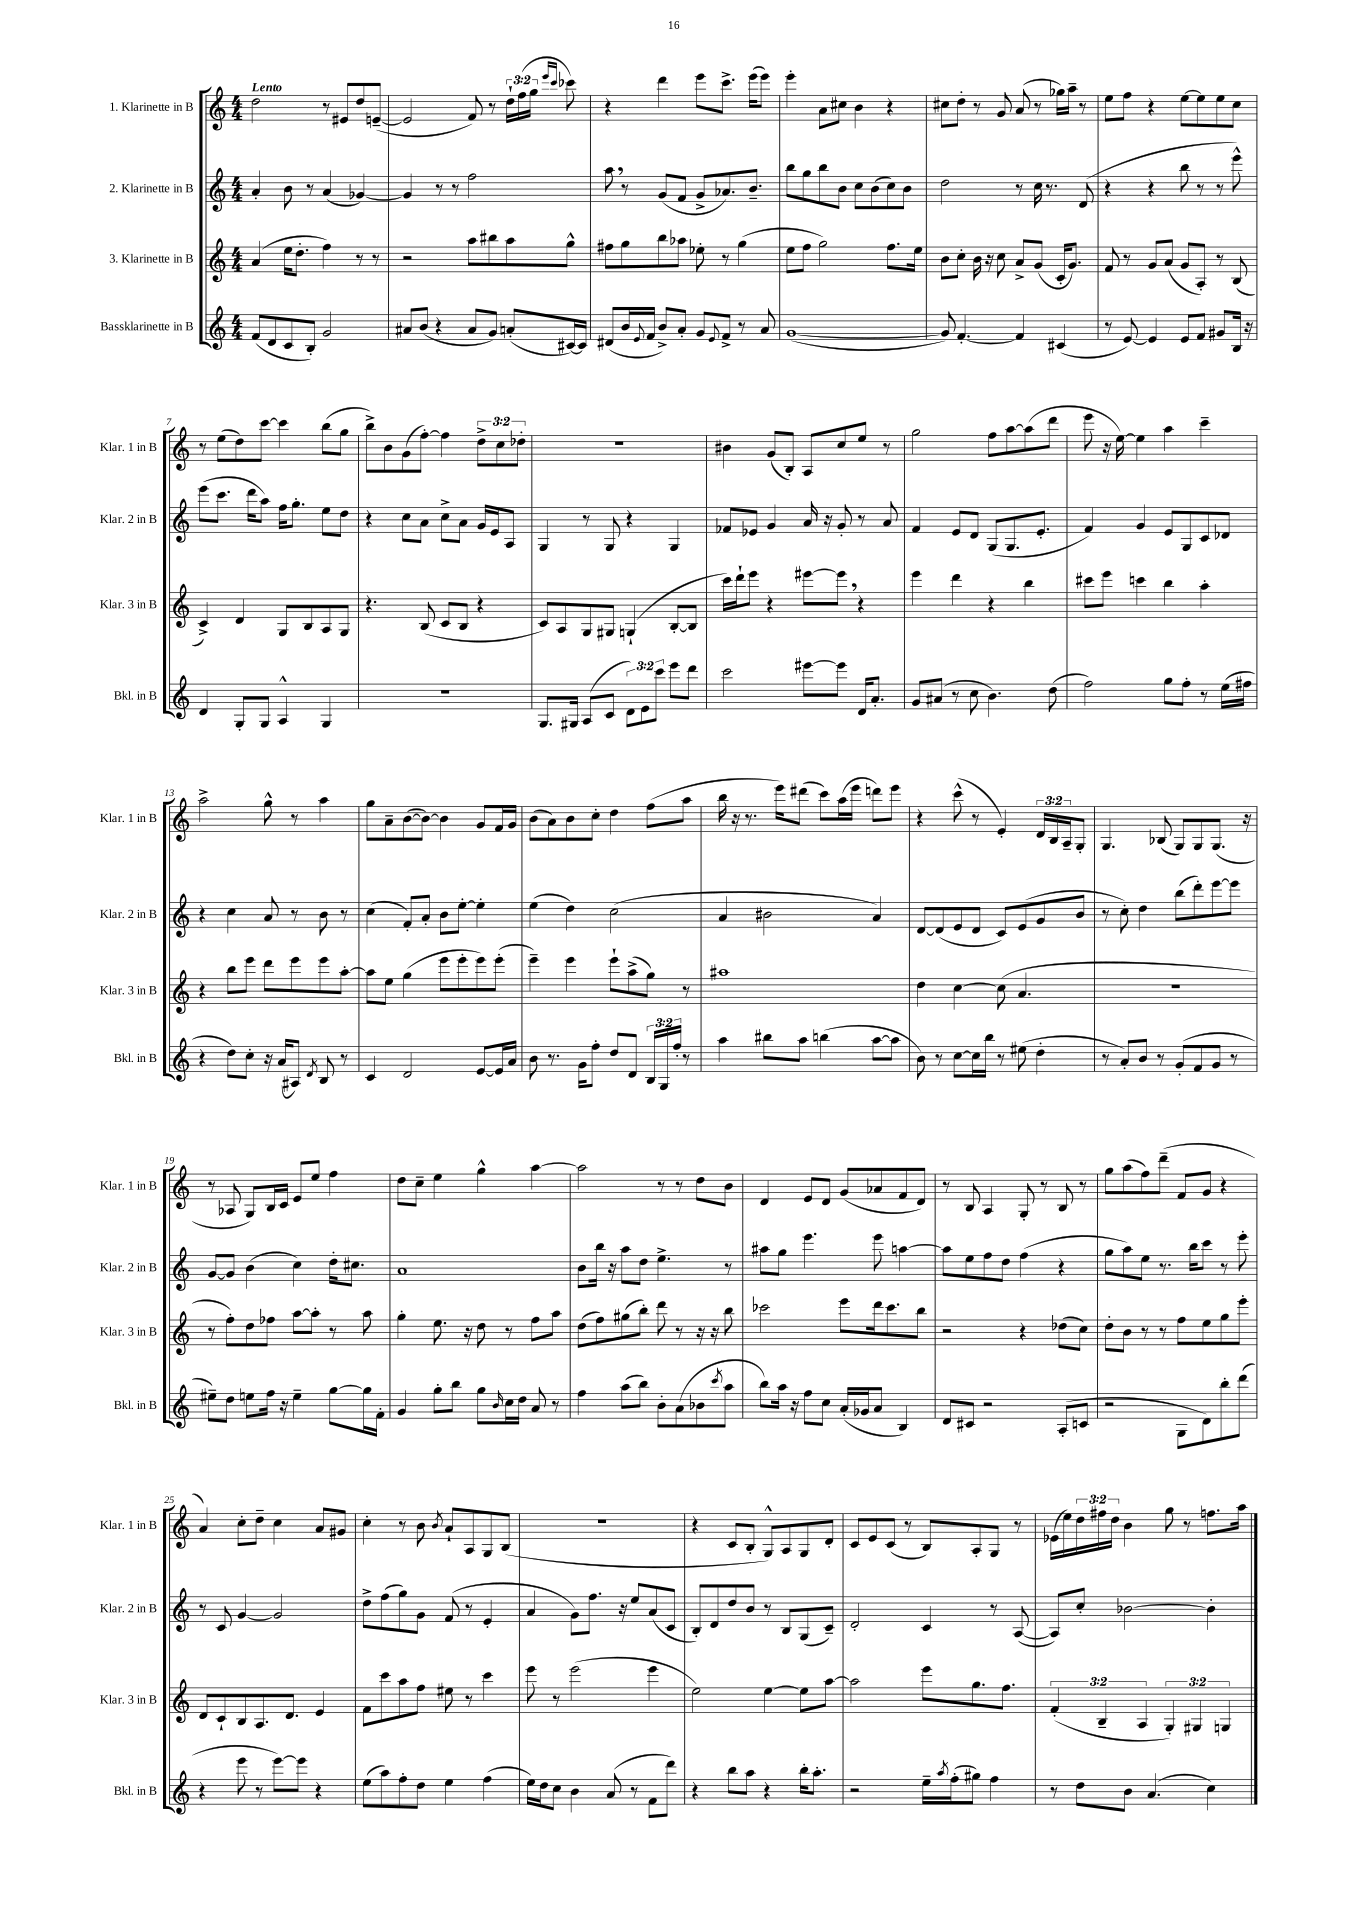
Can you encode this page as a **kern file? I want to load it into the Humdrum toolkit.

**kern	**kern	**kern	**kern
*staff4	*staff3	*staff2	*staff1
*clefG2	*clefG2	*clefG2	*clefG2
*k[]	*k[]	*k[]	*k[]
*M4/4	*M4/4	*M4/4	*M4/4
(8f/L	(4a/	4a'/	2dd\
8d/	.	.	.
8c/	16ee\LK	8b\	.
.	8.dd'\J	.	.
8B'/J)	.	8r	.
2g/	4ff\)	(4a/	8r
.	.	.	8e#/L
.	8r	[4g-/)	8dd/
.	8r	.	([8e~/J
=	=	=	=
8a#/L	2r	4g-/]	2e/]
(8b/J	.	.	.
4r	.	8r	.
.	.	8r	.
8a#/L	8aa\L	2ff\	8f/)
8g/J)	8bb#\	.	8r
(8a'/L	8aa\	.	24dd`\LL
.	.	.	(24ff\
.	.	.	24gg\JJ
.	.	.	16qqeee/LL
.	.	.	16qqccc/JJ
[16c#/L)	8gg^^\J	.	8ccc-\)
16c#/]JJ	.	.	.
=	=	=	=
(8d#/L	8ff#\L	8aa\	4r
16b/L	8gg\	8r	.
8qqe/	.	.	.
16f/JJ	.	.	.
8b^/L)	8bb\	(8g/L	4ddd\
8a'/J	8aa-\J	8f/J	.
8g/L	8ee-'\	8g^/L	8eee\L
8qqe/	.	.	.
8f^/J	8r	8.a-/)	8.ccc^\J
8r	(4gg\	.	.
.	.	8.b~/J	(16eee\LK
8a/	.	.	8eee\J)
=	=	=	=
([1g	8ee\L	8bb\L	4eee'\
.	8ff\J	8gg\	.
.	2gg\)	8bb\	8a\L
.	.	8b\J	8cc#\J
.	.	8cc\L	4b\
.	.	(8b\	.
.	8.ff\L	8cc\)	4r
.	.	8b\J	.
.	16ee\Jk	.	.
=	=	=	=
8g/])	8b\L	2dd\	8cc#\L
[4.f'/	8cc'\J	.	8dd'\J
.	16b\	.	8r
.	16r	.	.
.	8cc\	.	8g/
4f/]	8a^/L	8r	(8a/
.	(8g/J	16cc\	8r
.	.	8.r	.
(4c#/	16c'/LK	.	16gg-\LL)
.	8.g/J)	.	16aa~\JJ
.	.	(8d/	8r
=	=	=	=
8r	8f/	4r	8ee\L
[8e/)	8r	.	8ff\J
4e/]	8g/L	4r	4r
.	(8a/J	.	.
8e/L	8g/L	8bb\	[8ee\L
8f/J	8A'/J)	8r	8ee\]
8g#/L	8r	8r	8ee\
16B/Jk	(8B/	8eee^^\)	8cc\J
16r	.	.	.
=	=	=	=
4d/	4c^/)	(8eee\L	8r
.	.	8.ccc\J	(8ee\L
8G'/L	4d/	.	8dd\)
.	.	16ddd\LK	.
8G/J	.	8aa\J)	[8ccc\J
4A^^/	8G/L	16ff\LK	4ccc\]
.	.	8.gg'\J	.
.	8B/	.	.
4G/	8A/	8ee\L	(8bb\L
.	8G/J	8dd\J	8gg\J
=	=	=	=
1r	4.r	4r	8bb^\L)
.	.	.	8b\
.	.	8cc\L	(8g\
.	(8B/	8a\J	[8ff'\J)
.	8c/L	8cc^\L	4ff\]
.	8B/J	8a\J	.
.	4r	16g/LL	12dd^\L
.	.	16e/J	.
.	.	.	12cc\
.	.	8A/J	.
.	.	.	12dd-'\J
=	=	=	=
8.G/L	8c/L)	4G/	1r
.	8A/	.	.
16G#/Jk	.	.	.
(8A/L	8G/	8r	.
8c/J	8G#/J	8G/	.
12d\L)	(4G`/	4r	.
12e\	.	.	.
12ccc\J	.	.	.
8eee\L	[8B'/L	4G/	.
8ddd\J	8B/]J	.	.
=	=	=	=
2ccc\	16ccc\LL)	8f-/L	4b#\
.	16ddd`\J	.	.
.	8eee\J	8e-/J	.
.	4r	4g/	(8g/L
.	.	.	8B'/J)
[8eee#\L	[8eee#\L	16a/	8A/L
.	.	16r	.
8eee#\]J	8eee#\]J	8g'/	8cc/
16d/LK	4r	8r	8ee/J
8.a'/J	.	.	.
.	.	8a/	8r
=	=	=	=
8g/L	4eee\	4f/	2gg\
(8a#/J	.	.	.
8r	4ddd\	8e/L	.
8cc\	.	8d/J	.
4.b\)	4r	(8G/L	8ff\L
.	.	8.G/	[8aa\
.	4bb\	.	(8aa\]
.	.	8.e'/J	.
(8dd\	.	.	8ddd\J
=	=	=	=
2ff\)	8ccc#\L	4f/)	8eee\
.	8eee\J	.	16r
.	.	.	[16ee\)
.	4ccc\	4g/	4ee\]
8gg\L	4bb\	8e/L	4aa\
8ff'\J	.	8G/	.
8r	4aa'\	8c/	4ccc~\
(16ee\LL	.	8d-/J	.
16ff#\JJ	.	.	.
=	=	=	=
4r	4r	4r	2aa^\
8dd\L)	8bb\L	4cc\	.
8cc'\J	8eee\J	.	.
16r	8ddd\L	8a/	8gg^^\
(16a/LK	.	.	.
8A#/J)	8eee\	8r	8r
8qd/	.	.	.
8B/	8eee\	8b\	4aa\
8r	[8aa'\J	8r	.
=	=	=	=
4c/	8aa\]L	(4cc\	8gg\L
.	8ee\J	.	8a~\
2d/	(4gg\	8f'/L)	([8b\
.	.	8a'/J	8b\_J)
.	8eee\L	8b\L	4b\]
.	8eee'\	[8ee'\J	.
[8e/L	8eee\)	4ee'\]	8g/L
16e/]L	(8eee'\J	.	16f/L
16a/JJ	.	.	16g/JJ
=	=	=	=
8b\	4eee~\)	(4ee\	(8b\L
8.r	.	.	8a\)
.	4eee\	4dd\)	8b\
16g\LK	.	.	.
8ff'\J	.	.	8cc'\J
8dd/L	8eee`\L	(2cc\	4dd\
8d/J	(8aa^\	.	.
24B/LL	8gg\J)	.	(8ff\L
24G/	.	.	.
24ff'/JJ	.	.	.
8r	8r	.	8aa\J
=	=	=	=
4aa\	1aa#	4a/	16bb\
.	.	.	16r
.	.	.	8.r
8bb#\L	.	2b#\	.
.	.	.	16eee\LK)
8aa\J	.	.	(8ddd#\J
(4bb\	.	.	8ccc\L)
.	.	.	(16aa\L
.	.	.	16eee\JJ
[8aa\L	.	4a/)	8ddd\L)
8aa\]J	.	.	8eee\J
=	=	=	=
8b\)	4dd\	[8d/L	4r
8r	.	(8d/]	.
[8cc\L	[4cc\	8e/	(8ccc^^\
16cc\]L	.	8d/J	8r
16bb\JJ	.	.	.
8r	(8cc\]	8c/L)	4e'/)
(8ee#\	4.a/	(8e/	.
4dd'\	.	8g/	24d/LL
.	.	.	24B/
.	.	.	24A~/J
.	.	8b/J	8G'/J
=	=	=	=
8r	1r	8r	4.G/
8a'/L)	.	8cc'\)	.
8b/J	.	4dd\	.
8r	.	.	(8B-/
(8g'/L	.	(8bb\L	8G/L)
8f/	.	8ddd'\)	8G/
8g/J	.	[8eee\	(8.G/J
8r	.	8eee\]J	.
.	.	.	16r
=	=	=	=
8ee#~\L)	8r	[8g/L	8r
8dd\J	8ff'\L)	8g/]J	8A-/
8ee\L	8dd\	(4b\	8G/L)
16ff\Jk	8ff-\J	.	16B/L
16r	.	.	16c/JJ
4ee~\	[8aa\L	4cc\)	8e/L
.	8aa'\]J	.	8ee/J
[8gg\L	8r	16dd'\LK	4ff\
.	.	8.cc#\J	.
16gg\]L	8aa\	.	.
16f'\JJ	.	.	.
=	=	=	=
4g/	4gg'\	1a	8dd\L
.	.	.	8cc~\J
8gg'\L	8.ee\	.	4ee\
8bb\J	.	.	.
.	16r	.	.
8gg\L	8dd\	.	4gg^^\
16qqb/	.	.	.
16cc\L	8r	.	.
16dd\JJ	.	.	.
8a/	8ff\L	.	[4aa\
8r	8aa\J	.	.
=	=	=	=
4ff\	(8dd\L	8b\L	2aa\]
.	8ff\)	16bb\Jk	.
.	.	16r	.
(8aa\L	(8gg#\	8aa\L	.
8bb\J)	8bb'\J)	8dd\J	.
8b'\L	8ddd\	4.ee^\	8r
(8a\	8r	.	8r
8b-\	16r	.	8dd\L
.	16r	.	.
8qccc/	.	.	.
8aa\J	8bb\	8r	8b\J
=	=	=	=
8bb\L)	2ccc-\	8aa#\L	4d/
16aa\Jk	.	8gg\J	.
16r	.	.	.
8ff\L	.	4.eee\	8e/L
8cc\J	.	.	8d/J
(16a'/LL	8eee\L	.	(8g/L
16g-/J	.	.	.
8a/J	16ddd\k	8eee\	8a-/
.	8.ccc-\	.	.
4B/)	.	[4aa\	8f/
.	8bb\J	.	8d/J)
=	=	=	=
8d/L	2r	8aa\]L	8r
8c#/J	.	8ee\	8B/
2r	.	8ff\	4A/
.	.	8dd\J	.
.	4r	(4ff\	8G'/
.	.	.	8r
(8A'/L	(8dd-\L	4r	8B/
8c/J	8cc\J)	.	8r
=	=	=	=
2r	8dd'\L	8gg\L	8gg\L
.	8b\J	8aa\)	(8aa\
.	8r	8ee\J	8ff\)
.	8r	8.r	(8ddd~\J
8G\L	8ff\L	.	8f/L
.	.	16bb\LK	.
8d\)	8ee\	8ccc\J	8g/J
8bb'\	8gg\	8r	4r
(8ddd\J	8eee'\J	8eee'\	.
=	=	=	=
4r	8d/L	8r	4a/)
.	8c`/	8c/	.
8eee\	8B/	[4g/	8cc'\L
8r	8.A/	.	8dd~\J
[8eee\L)	.	2g/]	4cc\
.	8.d/J	.	.
8eee\]J	.	.	.
4r	4e/	.	8a/L
.	.	.	8g#/J
=	=	=	=
(8ee\L	8f\L	8dd^\L	4cc'\
8aa\)	8ccc\	(8ff\	.
8ff'\	8aa\	8gg\)	8r
8dd\J	8ff\J	8g\J	8b\
.	.	.	8qb/
4ee\	8ee#\	(8f/	8a`/L
.	8r	8r	8A/
(4ff\	4ccc\	4e'/	8G/
.	.	.	(8B/J
=	=	=	=
16ee\LL)	8eee\	4a/	1r
16dd\J	.	.	.
8cc\J	8r	.	.
4b\	(2eee\	8g\L)	.
.	.	8.ff\J	.
(8a/	.	.	.
.	.	16r	.
8r	.	8ee/L	.
8f\L	4eee\	(8a/	.
8ddd\J)	.	8c/J	.
=	=	=	=
4r	2ee\)	8B'/L)	4r
.	.	8d/	.
8bb\L	.	8dd/	8c/L
8aa\J	.	8b/J	8B'/J
4r	[4ee\	8r	8G^^/L)
.	.	8B/L	8A/
16bb'\LK	8ee\]L	(8G/	8G/
8.aa'\J	.	.	.
.	[8aa\J	8c~/J)	8d'/J
=	=	=	=
2r	2aa\]	2d'/	8c/L
.	.	.	8e/
.	.	.	(8c/J
.	.	.	8r
16ee~\LL	8eee\L	4c/	8B/L)
8qaa/	.	.	.
(16ff'\J	.	.	.
8gg#\J)	8.gg\	.	8A'/
4ff\	.	8r	8G/J
.	8.ff\J	.	.
.	.	([8A/	8r
=	=	=	=
8r	(6f'/	8A/]L)	(16e-\LL
.	.	.	16ee\)
8dd\L	.	8cc'/J	24dd\
.	6B~/	.	24ff#\
.	.	.	24dd\JJ
8b\J	.	[2b-\	4b\
.	6A/	.	.
(4.a/	.	.	.
.	6G'/)	.	8gg\
.	.	.	8r
.	6G#/	.	.
4cc\)	.	4b-'\]	8.ff\L
.	6G/	.	.
.	.	.	16aa\Jk
==	==	==	==
*-	*-	*-	*-
